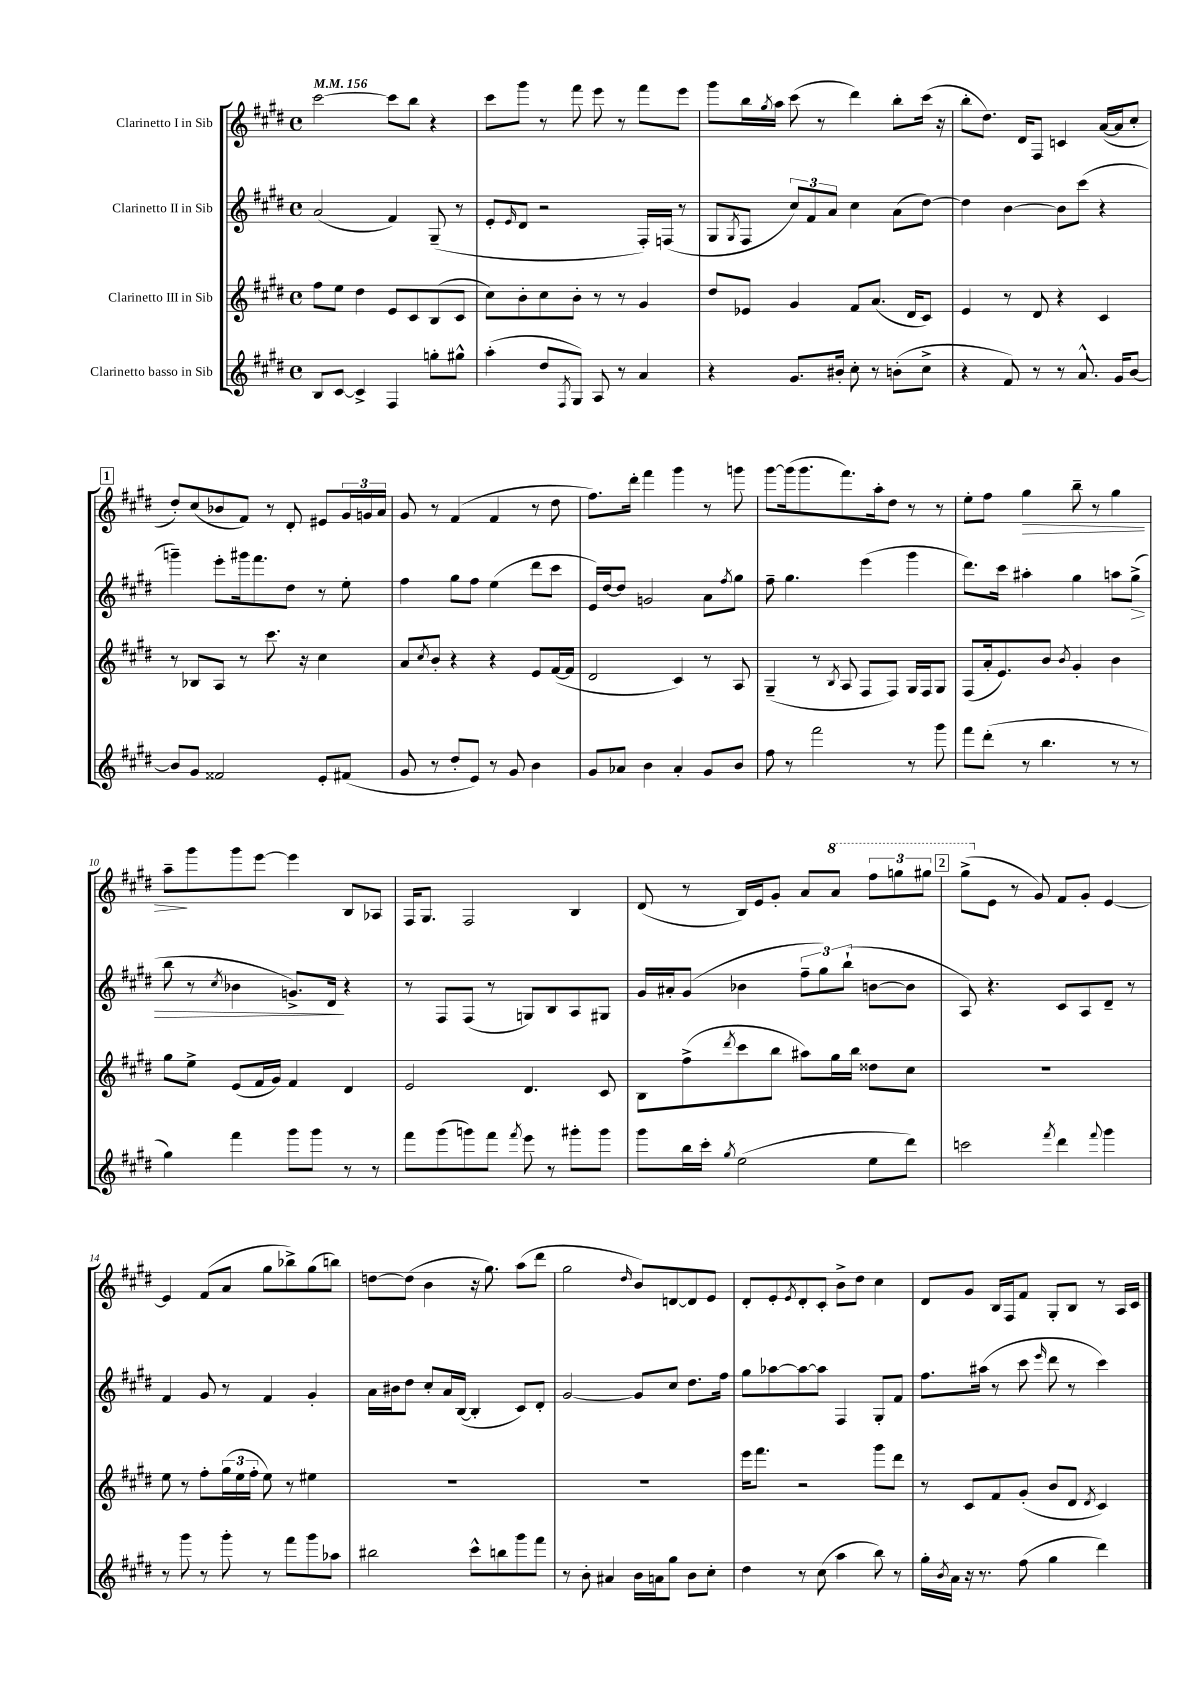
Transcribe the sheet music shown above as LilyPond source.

<<
\new StaffGroup <<
\new Staff = "s0" \with { instrumentName = "Clarinetto I in Sib" } {
    \clef treble \key e \major \defaultTimeSignature \time 4/4 \tempo 4 = 156
    cis'''2~ cis'''8 b''8 r4 |
    cis'''8 gis'''8 r8 fis'''8 e'''8 r8 fis'''8 e'''8 |
    gis'''8 b''16 \acciaccatura { gis''8 } a''16 cis'''8( r8 dis'''4) b''8-. cis'''16( r16 |
    b''8-. dis''8.) dis'16 fis8 c'4 a'16~( a'16 cis''8-. |
    \mark \markup { \box "1" } dis''8-.) cis''8( bes'8 fis'8) r8 dis'8-. eis'8 \tuplet 3/2 { gis'16 g'16 a'16 } |
    gis'8 r8 fis'4( fis'4 r8 dis''8 |
    fis''8.) dis'''16-. fis'''4 gis'''4 r8 g'''8 |
    gis'''8~ gis'''16( gis'''8. fis'''8.) a''16-. dis''8 r8 r8 |
    e''8-. fis''8 gis''4\> b''8-- r8 gis''4 |
    a''8--\! gis'''8 gis'''8 e'''8~ e'''4 b8 aes8 |
    fis16 gis8. fis2 b4 |
    dis'8( r8 b16) e'16 gis'8-. a'8 \ottava #1 a''8 \tuplet 3/2 { fis'''8 g'''8 gis'''8 } |
    \mark \markup { \box "2" } gis'''8->( \ottava #0 e'8 r8 gis'8) fis'8 gis'8-. e'4~ |
    e'4 fis'8( a'8 gis''8 bes''8->) gis''8( b''8) |
    d''8~ d''8( b'4 r16 gis''8.) a''8( dis'''8 |
    gis''2 \grace { dis''16 } b'8) d'8~ d'8 e'8 |
    dis'8-. e'8-. \acciaccatura { e'8 } dis'8-. cis'8-. b'8-> dis''8 cis''4 |
    dis'8 gis'8 b16 fis16 fis'8 gis8-. b8 r8 a16 cis'16 \bar "|." |
}
\new Staff = "s1" \with { instrumentName = "Clarinetto II in Sib" } {
    \clef treble \key e \major \defaultTimeSignature \time 4/4
    a'2( fis'4) gis8--( r8 |
    e'8-. \grace { e'16 } dis'8 r2 fis16-.) f16( r8 |
    gis8 \acciaccatura { gis8 } fis8 \tuplet 3/2 { cis''8) fis'8 a'8 } cis''4 a'8( dis''8~) |
    dis''4 b'4~ b'8 cis'''8( r4 |
    \mark \markup { \box "1" } g'''4--) e'''8-. gis'''16 fis'''8. dis''8 r8 e''8-. |
    fis''4 gis''8 fis''8 e''4( dis'''8 cis'''8 |
    e'16) dis''16~ dis''8 g'2 a'8 \acciaccatura { fis''8 } gis''8 |
    fis''8-- gis''4. e'''4( gis'''4 |
    dis'''8.) cis'''16 ais''4-. gis''4 a''8 gis''8->\>( |
    b''8 r8 \acciaccatura { cis''8 } bes'4 g'8.->) dis'16\! r4 |
    r8 fis8 fis8( r8 g8) b8 a8 gis8 |
    gis'16 ais'16-. gis'8( bes'4 \tuplet 3/2 { fis''8-- gis''8) b''8-!( } b'8~ b'8 |
    \mark \markup { \box "2" } a8) r4. cis'8 a8 dis'8-- r8 |
    fis'4 gis'8 r8 fis'4 gis'4-. |
    a'16 bis'16 dis''8 cis''8-. a'16 b16~( b4-. cis'8) dis'8-. |
    gis'2~ gis'8 cis''8 dis''8. fis''16 |
    gis''8 aes''8~ aes''8~ aes''8 fis4 gis8-. fis'8 |
    fis''8. ais''16( r8 cis'''8 \grace { e'''16 } dis'''8 r8 cis'''4) \bar "|." |
}
\new Staff = "s2" \with { instrumentName = "Clarinetto III in Sib" } {
    \clef treble \key e \major \defaultTimeSignature \time 4/4
    fis''8 e''8 dis''4 e'8 cis'8 b8( cis'8 |
    cis''8) b'8-. cis''8 b'8-. r8 r8 gis'4 |
    dis''8 ees'8 gis'4 fis'8 a'8.( dis'16 cis'8) |
    e'4 r8 dis'8 r4 cis'4 |
    \mark \markup { \box "1" } r8 bes8 a8 r8 cis'''8. r16 cis''4 |
    a'8 \acciaccatura { cis''8 } b'8-. r4 r4 e'8 fis'16~( fis'16 |
    dis'2 cis'4) r8 a8 |
    gis4--( r8 \acciaccatura { b8 } a8 fis8 fis8) gis16 fis16 gis8 |
    fis8( a'16-. e'8.) b'8 \acciaccatura { b'8 } gis'4-. b'4 |
    gis''8 e''8-> e'8( fis'16 gis'16) fis'4 dis'4 |
    e'2 dis'4. cis'8 |
    b8 fis''8->( \acciaccatura { dis'''8 } cis'''8 b''8 ais''8) gis''16 b''16 disis''8 cis''8 |
    \mark \markup { \box "2" } R1 |
    e''8 r8 fis''8-. \tuplet 3/2 { gis''16( e''16 fis''16-. } e''8) r8 eis''4 |
    R1 |
    R1 |
    e'''16 fis'''8. r2 gis'''8 dis'''8 |
    r8 cis'8 fis'8 gis'8-.( b'8 dis'8 \acciaccatura { dis'8 } cis'4) \bar "|." |
}
\new Staff = "s3" \with { instrumentName = "Clarinetto basso in Sib" } {
    \clef treble \key e \major \defaultTimeSignature \time 4/4
    b8 cis'8~ cis'4-> fis4 g''8-. gis''8-^ |
    a''4-.( dis''8 \acciaccatura { fis8 } gis8) a8 r8 a'4 |
    r4 gis'8. bis'16-. cis''8-. r8 b'8-.( cis''8-> |
    r4 fis'8) r8 r8 a'8.-^ gis'16 b'8~ |
    \mark \markup { \box "1" } b'8 gis'8 fisis'2 e'8-. fis'8( |
    gis'8 r8 dis''8-. e'8) r8 gis'8 b'4 |
    gis'8 aes'8 b'4 aes'4-. gis'8 b'8 |
    fis''8 r8 fis'''2 r8 gis'''8 |
    fis'''8 dis'''8-.( r8 b''4. r8 r8 |
    gis''4) fis'''4 gis'''8 gis'''8 r8 r8 |
    fis'''8 gis'''8( g'''8) fis'''8 \acciaccatura { fis'''8 } e'''8 r8 gis'''8-. gis'''8 |
    gis'''8 b''16 cis'''16-. \acciaccatura { gis''8 } e''2( e''8 dis'''8) |
    \mark \markup { \box "2" } c'''2 \acciaccatura { fis'''8 } dis'''4 \appoggiatura { fis'''8 } gis'''4 |
    r8 gis'''8 r8 gis'''8-. r8 fis'''8 gis'''8 aes''8 |
    bis''2 cis'''8-^ b''8 gis'''8 fis'''8 |
    r8 b'8-. ais'4 b'16 a'16 gis''8 b'8 cis''8-. |
    dis''4 r8 cis''8( a''4 b''8) r8 |
    gis''16-. \acciaccatura { b'8 } a'16 r16 r8. fis''8( gis''4 dis'''4) \bar "|." |
}
>>
>>
